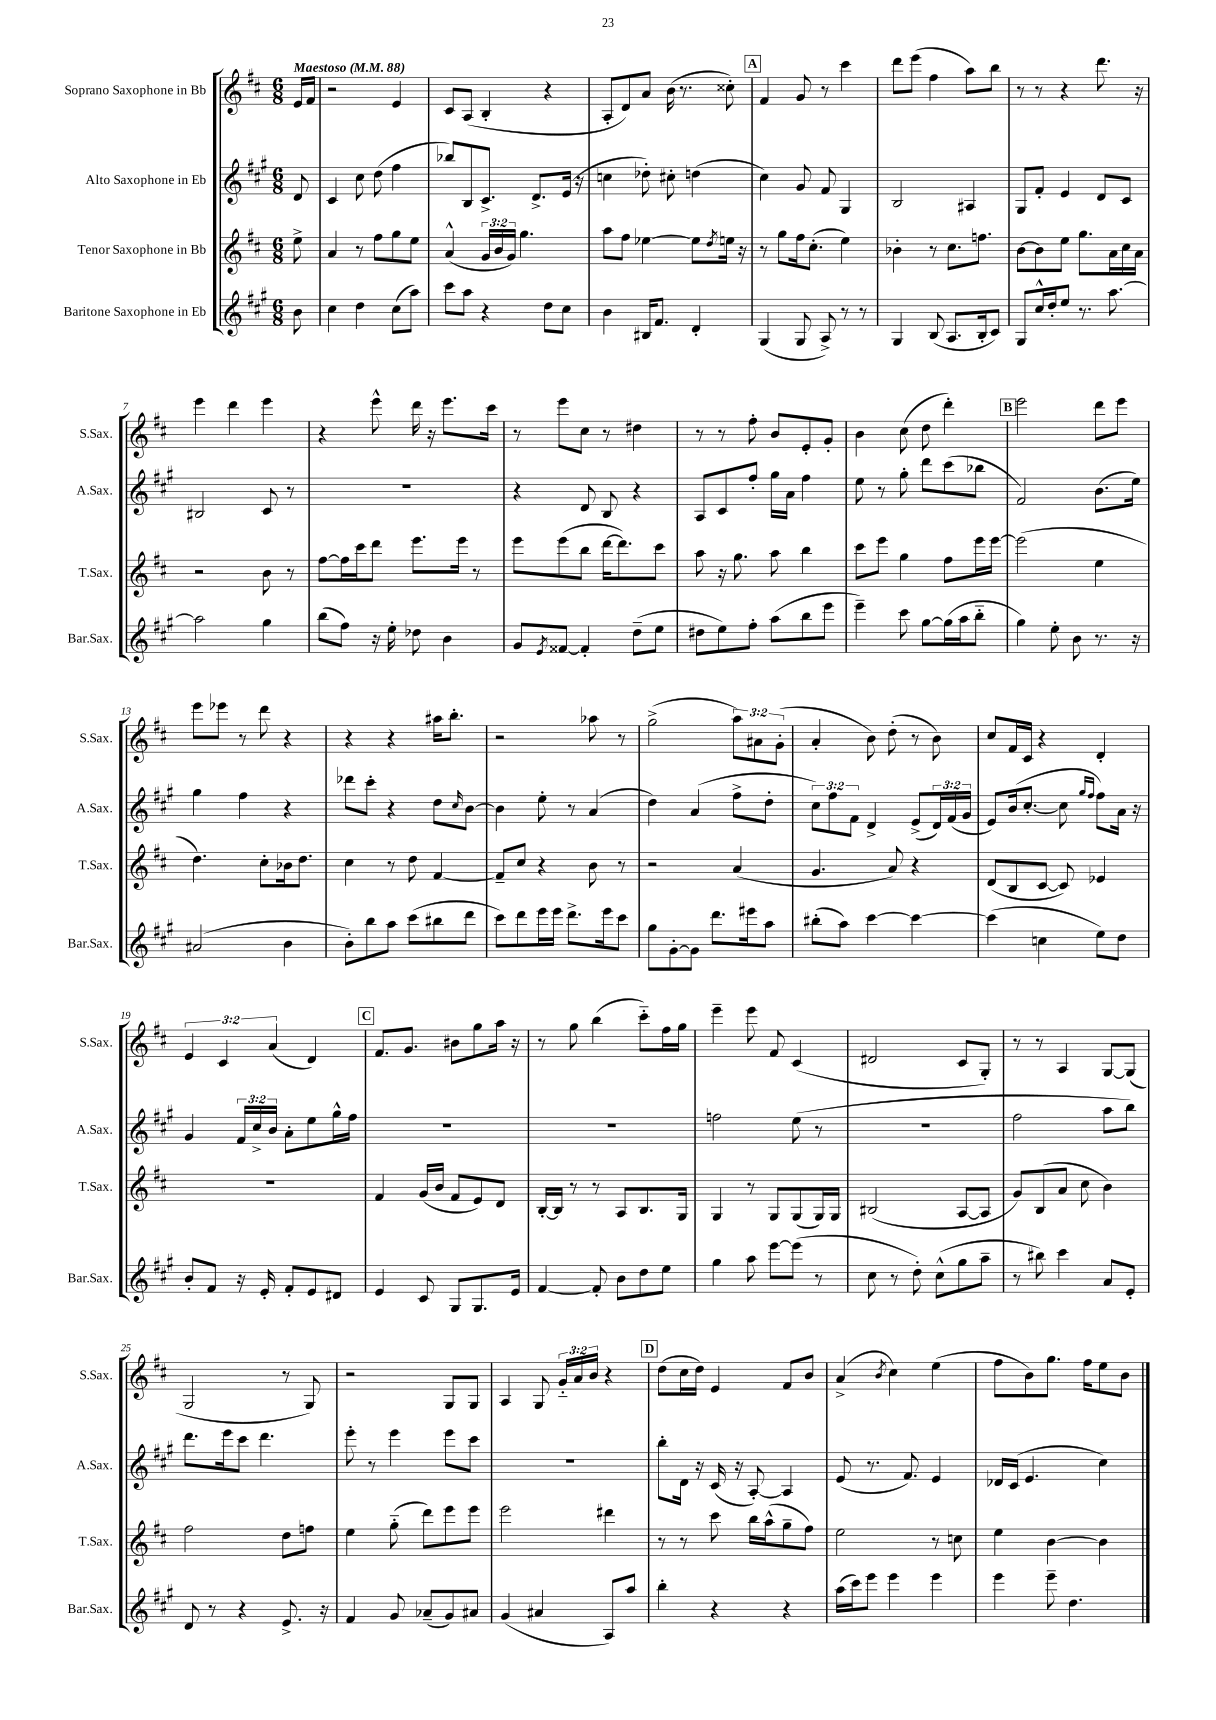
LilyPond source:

<<
\new StaffGroup <<
\new Staff = "s0" \with { instrumentName = "Soprano Saxophone in Bb" shortInstrumentName = "S.Sax." } {
    \clef treble \key d \major \numericTimeSignature \time 6/8 \override Staff.TupletNumber.text = #tuplet-number::calc-fraction-text \partial 8 \tempo "Maestoso" 4 = 88
    e'16 fis'16 |
    r2 e'4 |
    cis'8 a8( b4-. r4 |
    a8-. d'8) a'8 b'16( r8. cisis''8-.) |
    \mark \markup { \box "A" } fis'4 g'8 r8 cis'''4 |
    d'''8 e'''8( fis''4 a''8) b''8 |
    r8 r8 r4 d'''8. r16 |
    e'''4 d'''4 e'''4 |
    r4 e'''8-^ d'''16 r16 e'''8. cis'''16 |
    r8 e'''8 cis''8 r8 dis''4 |
    r8 r8 fis''8-. b'8 e'8-. g'8-. |
    b'4 cis''8( d''8 d'''4-.) |
    \mark \markup { \box "B" } e'''2 d'''8 e'''8 |
    e'''8 ees'''8 r8 d'''8 r4 |
    r4 r4 ais''16 b''8.-. |
    r2 aes''8 r8 |
    g''2->( \tuplet 3/2 { a''8) ais'8 g'8-.( } |
    a'4-. b'8) d''8-.( r8 b'8) |
    cis''8 fis'16 cis'16 r4 d'4-. |
    \tuplet 3/2 { e'4 cis'4 a'4( } d'4) |
    \mark \markup { \box "C" } fis'8. g'8. bis'8 g''8 a''16 r16 |
    r8 g''8 b''4( cis'''8-_) fis''16 g''16 |
    e'''4-- e'''8 fis'8 cis'4( |
    dis'2 cis'8 g8-.) |
    r8 r8 a4 g8~ g8( |
    g2 r8 g8) |
    r2 g8 g8 |
    a4 g8 \tuplet 3/2 { g'16-_ a'16 b'16 } r4 |
    \mark \markup { \box "D" } d''8( cis''16 d''16) e'4 fis'8 b'8 |
    a'4->( \acciaccatura { b'8 } cis''4) e''4( |
    fis''8 b'8) g''8. fis''16 e''8 b'8 \bar "|." |
}
\new Staff = "s1" \with { instrumentName = "Alto Saxophone in Eb" shortInstrumentName = "A.Sax." } {
    \clef treble \key a \major \numericTimeSignature \time 6/8 \override Staff.TupletNumber.text = #tuplet-number::calc-fraction-text \partial 8
    d'8 |
    cis'4 cis''8 d''8( fis''4 |
    bes''8) b8 cis'8.-> d'8.-> e'16( r16 |
    c''4 des''8-.) cis''8-. d''4( |
    \mark \markup { \box "A" } cis''4) gis'8 fis'8 gis4 |
    b2 ais4 |
    gis8 fis'8-. e'4 d'8 cis'8 |
    bis2 cis'8 r8 |
    R2. |
    r4 d'8 b8 r4 |
    a8 cis'8 fis''8-. gis''16 a'16 fis''4 |
    e''8 r8 gis''8-. d'''8 cis'''8( bes''8 |
    \mark \markup { \box "B" } fis'2) b'8.( e''16) |
    gis''4 fis''4 r4 |
    des'''8 cis'''8-. r4 d''8 \grace { cis''16 } b'8~ |
    b'4 e''8-. r8 a'4( |
    d''4) a'4( fis''8-> d''8-. |
    \tuplet 3/2 { cis''8) fis''8 fis'8 } d'4-> e'8->( \tuplet 3/2 { d'16) fis'16( gis'16 } |
    e'8) b'16( cis''8.~-. cis''8 \grace { gis''16 fis''16 } fis''8) a'16 r16 |
    gis'4 \tuplet 3/2 { fis'16 cis''16-> b'16 } a'8-. e''8 gis''16-^ fis''16 |
    \mark \markup { \box "C" } R2. |
    R2. |
    f''2 e''8( r8 |
    R2. |
    fis''2 a''8 b''8) |
    d'''8. e'''16 cis'''8 d'''4. |
    e'''8-. r8 e'''4 e'''8 cis'''8 |
    R2. |
    \mark \markup { \box "D" } b''8-. d'16 r16 cis'16( r16 a8~-.) a4 |
    e'8( r8. fis'8.) e'4 |
    des'16 cis'16( e'4. cis''4) \bar "|." |
}
\new Staff = "s2" \with { instrumentName = "Tenor Saxophone in Bb" shortInstrumentName = "T.Sax." } {
    \clef treble \key d \major \numericTimeSignature \time 6/8 \override Staff.TupletNumber.text = #tuplet-number::calc-fraction-text \partial 8
    e''8-> |
    a'4 r8 fis''8 g''8 e''8 |
    a'4-^( \tuplet 3/2 { g'16 b'16 g'16) } g''4. |
    a''8 fis''8 ees''4~ ees''8 \acciaccatura { d''8 } e''16 r16 |
    \mark \markup { \box "A" } r8 g''8 fis''16 cis''8.-.( e''4) |
    bes'4-. r8 cis''8. f''8. |
    b'8~ b'8 e''8 g''8. a'16 cis''16 a'16 |
    r2 b'8 r8 |
    fis''8~ fis''16 cis'''16 d'''8 e'''8. e'''16 r8 |
    e'''8 e'''8( b''8 d'''16~ d'''8.) cis'''8 |
    a''8 r16 g''8. a''8 b''4 |
    cis'''8 e'''8 g''4 fis''8 e'''16 e'''16~ |
    \mark \markup { \box "B" } e'''2( e''4 |
    d''4.) cis''8-. bes'16 d''8. |
    cis''4 r8 d''8 fis'4~ |
    fis'8-- cis''8 r4 b'8 r8 |
    r2 a'4( |
    g'4. a'8) r4 |
    d'8( b8 cis'8~ cis'8) ees'4 |
    R2. |
    \mark \markup { \box "C" } fis'4 g'16( b'16 fis'8 e'8) d'8 |
    b16~-. b16 r8 r8 a8 b8. g16 |
    g4 r8 g8 g8( g16) g16 |
    bis2( a8~ a8 |
    g'8) b8( a'8 cis''8 b'4) |
    fis''2 d''8 f''8 |
    e''4 g''8-_( d'''8) e'''8 e'''8 |
    e'''2 dis'''4 |
    \mark \markup { \box "D" } r8 r8 cis'''8 b''16 a''16-^( g''8-- fis''8) |
    e''2 r8 c''8 |
    e''4 b'4~ b'4 \bar "|." |
}
\new Staff = "s3" \with { instrumentName = "Baritone Saxophone in Eb" shortInstrumentName = "Bar.Sax." } {
    \clef treble \key a \major \numericTimeSignature \time 6/8 \partial 8
    b'8 |
    cis''4 d''4 cis''8( a''8) |
    cis'''8 a''8 r4 d''8 cis''8 |
    b'4 bis16 fis'8. d'4-. |
    \mark \markup { \box "A" } gis4( gis8 a8->) r8 r8 |
    gis4 b8( a8. b16-. cis'8) |
    gis8 cis''16-^ d''16-. e''8 r8. a''8.~ |
    a''2 gis''4 |
    b''8( fis''8) r16 e''16-. des''8 b'4 |
    gis'8 \acciaccatura { e'8 } fisis'8~ fisis'4-. d''8--( e''8 |
    dis''8 e''8) fis''8-. a''8( b''8 e'''8 |
    e'''4--) cis'''8 gis''8~ gis''16( a''16 b''8-_ |
    \mark \markup { \box "B" } gis''4) e''8-. b'8 r8. r16 |
    ais'2( b'4 |
    b'8-.) b''8 a''8 cis'''8( bis''8 d'''8 |
    cis'''8) d'''8 e'''16 e'''16 d'''8.-> e'''16 cis'''8 |
    gis''8 gis'8~-. gis'8 d'''8. eis'''16 a''8 |
    bis''8-.( a''8) cis'''4~ cis'''4~ |
    cis'''4( c''4 e''8) d''8 |
    b'8-. fis'8 r16 e'16-. fis'8-. e'8 dis'8 |
    \mark \markup { \box "C" } e'4 cis'8 gis8 gis8. e'16 |
    fis'4~ fis'8-. b'8 d''8 e''8 |
    gis''4 a''8 e'''8~ e'''8( r8 |
    cis''8 r8 d''8-.) cis''8-^( gis''8 a''8-- |
    r8 bis''8) cis'''4 a'8 e'8-. |
    d'8 r8 r4 e'8.-> r16 |
    fis'4 gis'8 aes'8--( gis'8) ais'8 |
    gis'4( ais'4 a8) a''8 |
    \mark \markup { \box "D" } b''4-. r4 r4 |
    a''16( cis'''16) e'''8 e'''4 e'''4 |
    e'''4 e'''8-- d''4. \bar "|." |
}
>>
>>
